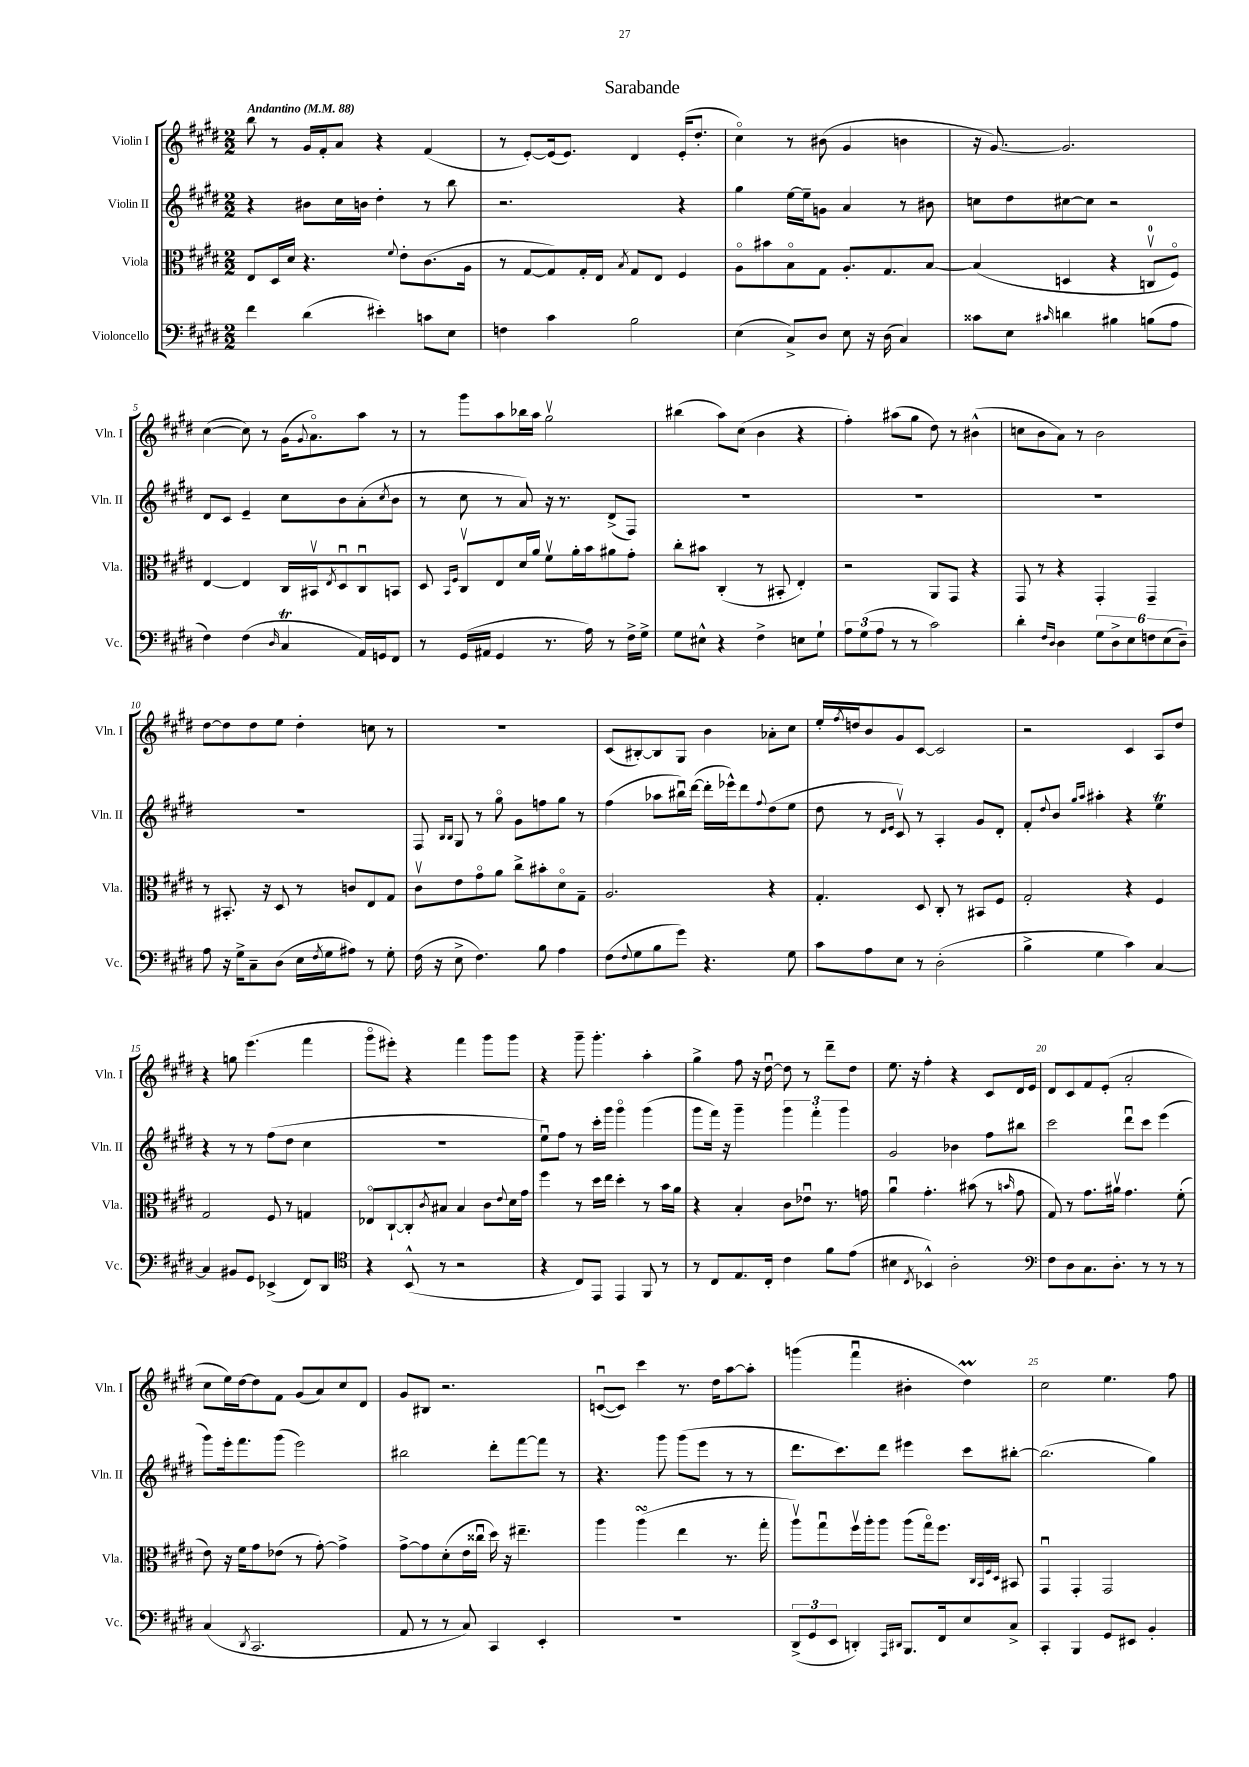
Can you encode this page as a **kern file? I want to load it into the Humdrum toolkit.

**kern	**kern	**kern	**kern
*staff4	*staff3	*staff2	*staff1
*clefF4	*clefC3	*clefG2	*clefG2
*k[f#c#g#d#]	*k[f#c#g#d#]	*k[f#c#g#d#]	*k[f#c#g#d#]
*M2/2	*M2/2	*M2/2	*M2/2
*MM88	*MM88	*MM88	*MM88
4f#	8E	4r	8bb
.	16D#	.	8r
.	16d#	.	.
(4d#	4.r	8b#	16g#
.	.	.	16f#'
.	.	16cc#	8a
.	.	16b	.
4e#')	.	4dd#'	4r
.	8qqf#	.	.
.	8e'	.	.
8c	(8.c#	8r	(4f#
8E	.	8bb	.
.	16A	.	.
=	=	=	=
4F	8r	2.r	8r
.	[8G#	.	[8e')
4c#	8G#])	.	(16e]
.	.	.	8.e)
.	16G#'	.	.
.	16E	.	.
.	8qB	.	.
2B	8G#	.	4d#
.	8E	.	.
.	4F#	4r	(16e'
.	.	.	8.dd#'
=	=	=	=
(4E	8Ao	4gg#	4cc#o)
.	8b#	.	.
8C#^)	8Bo	[16ee	8r
.	.	16ee~]	.
8D#	8G#	8g	(8b#
8E	8.A'	4a	4g#
16r	.	.	.
(16D#	8.G#	.	.
4C#)	.	8r	4b
.	[8B	8b#	.
=	=	=	=
8c##	(4B]	8cc	16r
.	.	.	[8.g#)
8E	.	8dd#	.
16qqc#	.	.	.
4d	4D	[8cc#	2.g#]
.	.	8cc#]	.
4B#	4r	2r	.
(8B	8Cv	.	.
8A	8F#o)	.	.
=	=	=	=
4F#)	[4E	8d#	([4cc#
.	.	8c#	.
(4F#	4E]	4e~	8cc#])
.	.	.	8r
16qqD#	.	.	.
4C#	16C#	8cc#	(16g#
.	.	.	8qqg#
.	16BB#v	.	8.ao)
.	8qE	.	.
.	8D#u	8b	.
16AA)	8C#u	(8a'	8aa
16GG	.	.	.
.	.	8qcc#	.
8FF#	8BB	8b	8r
=	=	=	=
8r	8D#	8r	8r
.	16qqBB	.	.
.	16qqF#	.	.
(16GG#	8C#v	8cc#	8ggg#
16AA#	.	.	.
4GG#	8E	8r	8aa
.	16d#	8a)	16bb-
.	16a	.	16aa
8.r	8f#v	16r	2gg#v
.	.	8.r	.
.	16a'	.	.
16A)	16b	.	.
8r	8a#	(8d#^	.
16F#^	8g#'	8F#)	.
16G#^	.	.	.
=	=	=	=
8G#	8cc#'	1r	(4bb#
8E#^^	8b#	.	.
4r	(4C#'	.	8aa)
.	.	.	(8cc#
4F#^	8r	.	4b
.	8BB#'	.	.
8E	4E')	.	4r
8G#`	.	.	.
=	=	=	=
12A	2r	1r	4ff#')
(12G#	.	.	.
12A	.	.	.
8r	.	.	(8aa#
8r	.	.	8gg#
2c#)	8AA	.	8dd#)
.	8GG#	.	8r
.	4r	.	(4b#^^
=	=	=	=
4d#'	8GG#	1r	8cc
.	8r	.	8b
16qqF#	.	.	.
16qqD#	.	.	.
4D#	4r	.	8a)
.	.	.	8r
12G#	4GG#'	.	2b
12D#^	.	.	.
12E	.	.	.
12F	4GG#~	.	.
(12E	.	.	.
12D#~)	.	.	.
=	=	=	=
8A	8r	1r	[8dd#
16r	8.BB#'	.	8dd#]
16G#^	.	.	.
8C#~	.	.	8dd#
.	16r	.	.
(8D#	8D#	.	8ee
16E	8r	.	4dd#'
8qF#	.	.	.
16G#	.	.	.
8A#)	8c	.	.
8r	8E	.	8cc
8G#'	8G#	.	8r
=	=	=	=
(16F#	8c#v	8F#	1r
16r	.	.	.
.	.	16qqB	.
.	.	16qqB	.
8E^	8e	8G#	.
4.F#)	8g#o	8r	.
.	8a	8gg#o	.
.	8cc#^	8g#	.
8B	8b#'	8ff	.
4A	8d#o	8gg#	.
.	8G#~	8r	.
=	=	=	=
(8F#	2.A	(4ff#	(8c#
8qqF#	.	.	.
8G#	.	.	[8B#')
8B	.	8aa-	8B#]
8g#)	.	16bb#u)	8G#
.	.	([16ddd#	.
4.r	.	16ddd#']	4b
.	.	16eee-^^)	.
.	.	8ddd#	.
.	.	8qqff#	.
.	4r	(8dd#	8a-'
8G#	.	8ee	8cc#
=	=	=	=
8c#	4.G#'	8dd#	16ee'
.	.	.	8qff#
.	.	.	16dd
8A	.	8r	8b
.	.	16qqd#	.
.	.	16qqe	.
8E	.	8c#v)	8g#
8r	8D#	8r	[8c#
(2D#'	8C#'	4A'	2c#]
.	8r	.	.
.	8BB#	8g#	.
.	8F#	8d#'	.
=	=	=	=
4B^	2G#'	8f#'	2r
.	.	8qqdd#	.
.	.	8b	.
.	.	16qqgg#	.
.	.	16qqaa	.
4G#	.	4aa#'	.
4c#)	4r	4r	4c#
[4C#	4F#	4ee	8A
.	.	.	8dd#
=	=	=	=
4C#]	2G#	4r	4r
8BB#	.	8r	8gg
8GG#	.	8r	(4.eee
(4EE-^	8F#	(8ff#	.
.	8r	8dd#	.
8FF#)	4G	4cc#	4fff#
8DD#	.	.	.
=	=	=	=
*clefC4	*	*	*
4r	8E-o	1r	8ggg#o
.	[8C#`	.	8eee#')
(8BB^^	8C#']	.	4r
.	8qc#	.	.
8r	8B#	.	.
2r	4B#	.	4fff#
.	8c#	.	8ggg#
.	8qqe	.	.
.	16d#	.	8ggg#
.	16g#	.	.
=	=	=	=
4r	4ff#	8eeu)	4r
.	.	8ff#	.
8C#)	8r	8r	8ggg#~
8EE	16dd#	16ccc#'	4.ggg#'
.	16ee	16ggg#	.
4EE	4dd#'	4ggg#o	.
8FF#	8r	(4ggg#	4aa'
8r	16b	.	.
.	16a	.	.
=	=	=	=
8r	4r	8ggg#	4gg#^
8C#	.	16fff#)	.
.	.	16r	.
8.E	4B'	4ggg#~	8ff#
.	.	.	16r
16C#'	.	.	[16dd#u
4c#	8c#	6ggg#	8dd#]
.	8e-u	.	8r
.	.	6fff#'	.
8f#	8.r	.	8ddd#~
.	.	6ggg#	.
(8e	.	.	8dd#
.	16g	.	.
=	=	=	=
4B#	4au	2g#	8.ee
.	.	.	16r
8qC#	.	.	.
4BB-^^)	4.g#'	.	4ff#'
2A'	.	4b-	4r
.	(8b#	.	.
.	8r	8ff#	8c#
.	16qqb	.	.
.	8g#	8bb#	16d#
.	.	.	16e
=	=	=	=
*clefF4	*	*	*
8F#	8G#)	2ccc#	8d#
8D#	8r	.	8c#
8.C#	8.g#	.	8f#
.	.	.	(8e'
8.D#'	16a#v	.	.
.	4.g#	8ddd#u	2a'
8r	.	8ccc#	.
8r	.	(4eee	.
8r	(8f#'	.	.
=	=	=	=
(4C#	8e)	8ggg#)	8cc#
.	16r	16eee'	16ee)
.	16f#	8.fff#	[16dd#
8qDD#	.	.	.
2.CC#	8g#	.	8dd#]
.	(8e-	(8ggg#	8f#
.	8r	2eee)	(8g#
.	[8g#')	.	8a)
.	4g#^]	.	8cc#
.	.	.	8d#
=	=	=	=
8AA	[8g#^	2bb#	8g#
8r	8g#]	.	8B#
8r	(8d#'	.	2.r
8C#)	16e	.	.
.	16cc##u	.	.
4CC#	16dd#)	8ddd#'	.
.	16r	.	.
.	4.ee#~	[8fff#	.
4EE'	.	8fff#]	.
.	.	8r	.
=	=	=	=
1r	4aa	4.r	([8cu
.	.	.	8c])
.	(4aa	.	4ccc#
.	.	8ggg#	.
.	4ee	(8ggg#	8.r
.	.	8eee	.
.	.	.	16dd#
.	8.r	8r	[8aa
.	.	8r	8aa']
.	16gg#'	.	.
=	=	=	=
(12DD#^	8aav)	8.ddd#	(4ggg
12GG#	.	.	.
.	8gg#u	.	.
12EE	.	.	.
.	.	8.ccc#)	.
4DD')	16ff#v	.	4fff#u
.	16aa'	.	.
.	8aa	8ddd#	.
16qqAAA	.	.	.
16qqDD#	.	.	.
8.BBB	(8aa	4eee#	4b#'
.	16gg#o)	.	.
16FF#	8.ff#	.	.
8E	.	8ccc#	4dd#)
.	32qqC#	.	.
.	32qqBB	.	.
.	32qqF#	.	.
.	32qqD#	.	.
8C#^	8BB#	[8bb#'	.
=	=	=	=
4CC#'	4GG#u	(2.bb#]	2cc#
4BBB	4GG#'	.	.
8GG#	2GG#	.	4.ee
8EE#	.	.	.
4BB'	.	4gg#)	.
.	.	.	8ff#
==	==	==	==
*-	*-	*-	*-
